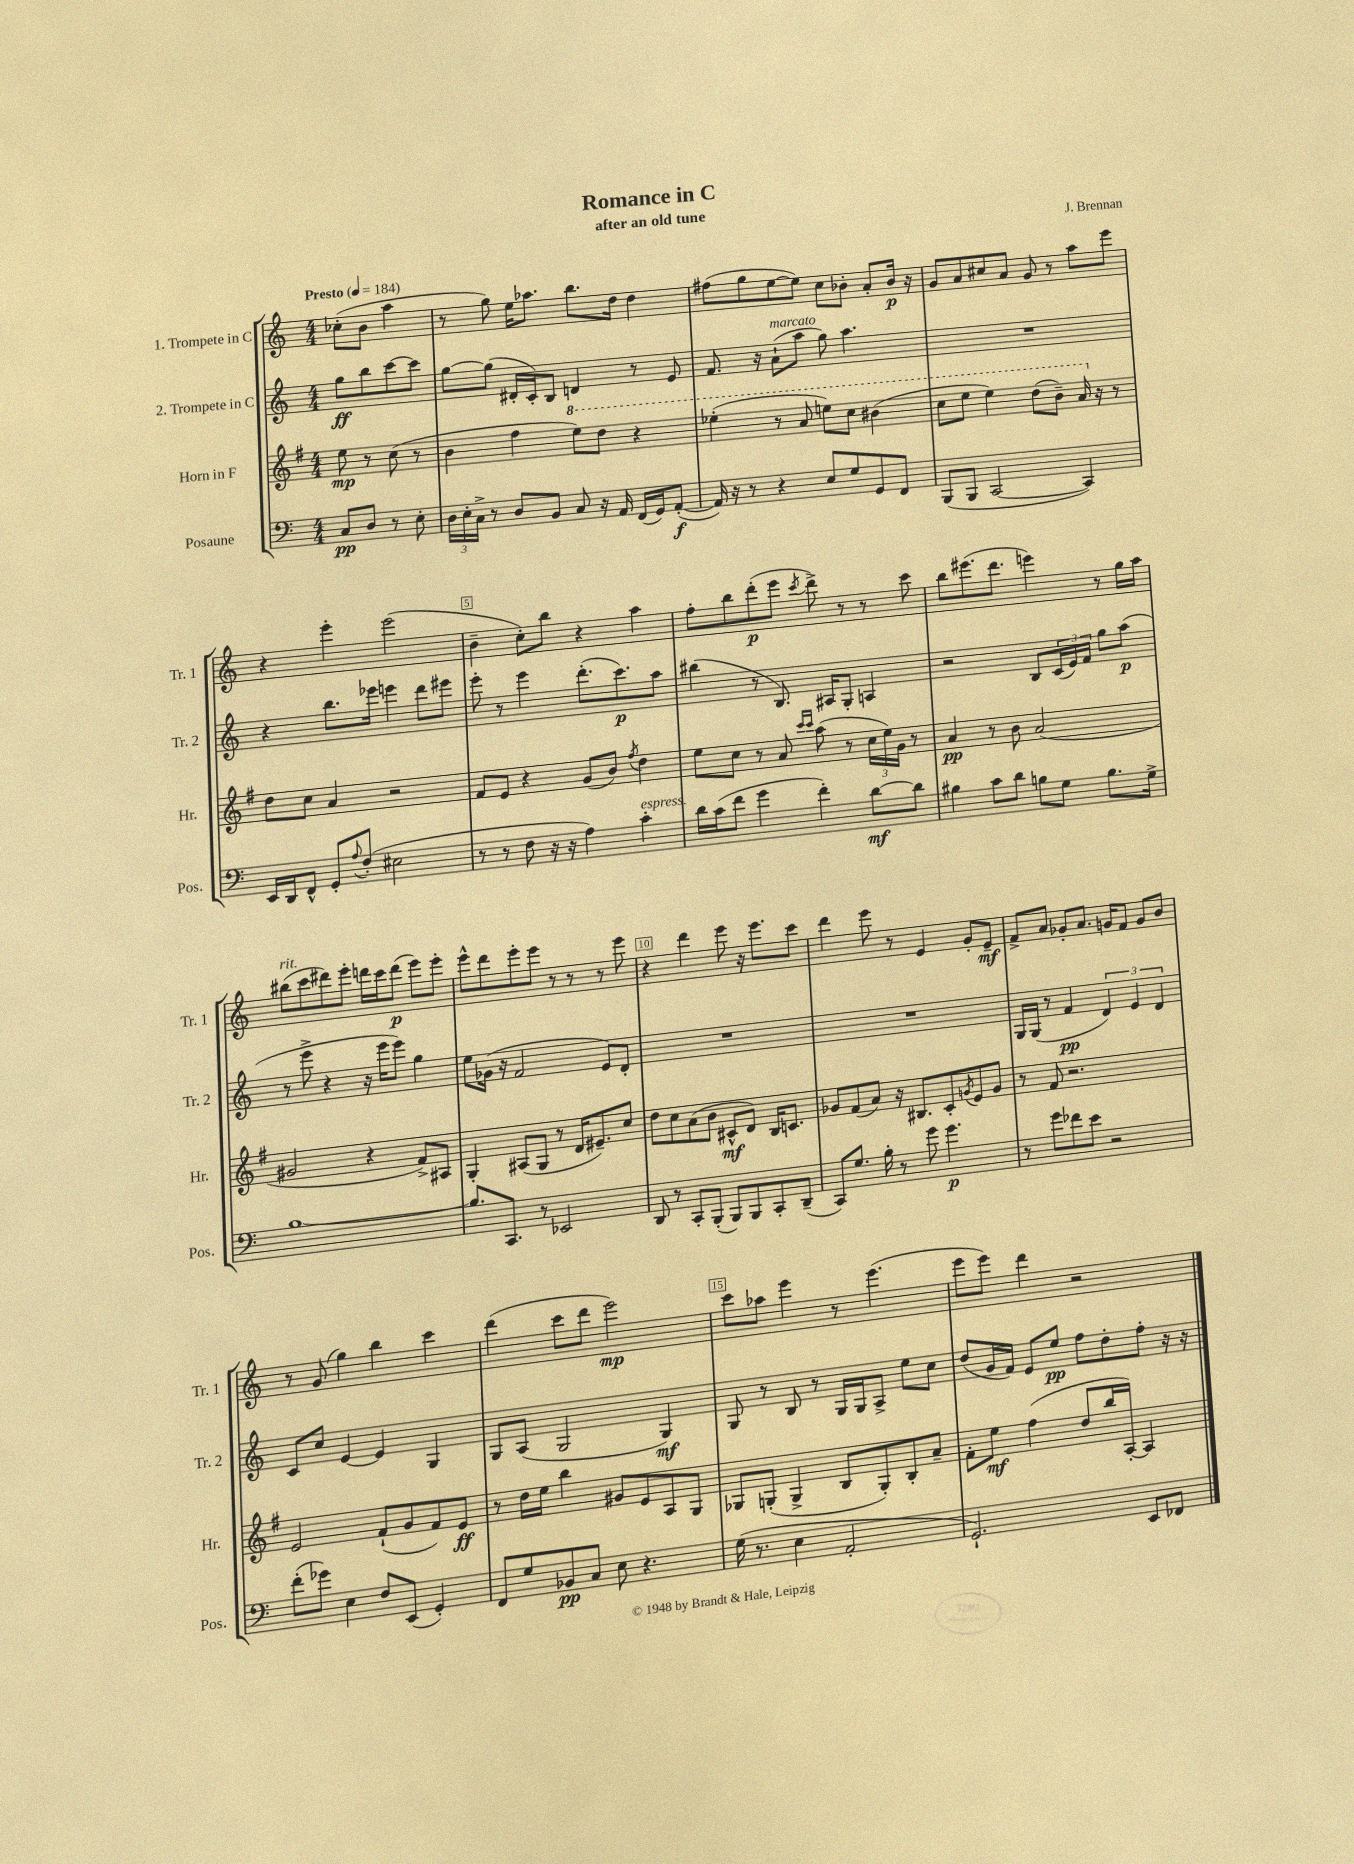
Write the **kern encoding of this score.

**kern	**dynam	**kern	**dynam	**kern	**dynam	**kern	**dynam
*part4	*part4	*part3	*part3	*part2	*part2	*part1	*part1
*staff4	*staff4	*staff3	*staff3	*staff2	*staff2	*staff1	*staff1
*I"Posaune	*	*I"Horn in F	*	*I"2. Trompete in C	*	*I"1. Trompete in C	*
*I'Pos.	*	*I'Hr.	*	*I'Tr. 2	*	*I'Tr. 1	*
*clefF4	*	*clefG2	*	*clefG2	*	*clefG2	*
*k[]	*	*k[f#]	*	*k[]	*	*k[]	*
*M4/4	*	*M4/4	*	*M4/4	*	*M4/4	*
*MM184	*	*MM184	*	*MM184	*	*MM184	*
=	=	=	=	=	=	=	=
!	!	!	!	!	!	!LO:TX:a:B:t=Presto	!
8C/L	pp	8ee\	mp	8gg\L	ff	(8cc-X'\L	.
8D/J	.	8r	.	8bb\	.	8b\J	.
8r	.	(8cc\	.	[8ccc\	.	4aa\	.
8E'\	.	8r	.	8ccc\J]	.	.	.
=1	=1	=1	=1	=1	=1	=1	=1
24D\LL	.	4b\	.	[8gg\L	.	8r	.
24E'\	.	.	.	.	.	.	.
24C^\JJ	.	.	.	.	.	.	.
8r	.	.	.	(8gg\J]	.	8gg\)	.
8D/L	.	4ff#\	.	16d#X'/LL	.	16ee\KL	.
.	.	.	.	16c'/J)	.	8.aa-X\J	.
8BB/J	.	.	.	8B/J	.	.	.
*	*	*8va	*	*	*	*	*
8C/	.	8eee\L)	.	4dn/	.	8.bb\L	.
16r	.	8ddd\J	.	.	.	.	.
16AA/	.	.	.	.	.	16dd\Jk	.
(16FF/LL	.	4r	.	8r	.	4dd\	.
16GG/J)	.	.	.	.	.	.	.
([8AA'/J	f	.	.	8e/	.	.	.
=2	=2	=2	=2	=2	=2	=2	=2
16AA/])	.	(4eee-X'\	.	8.f/	.	(8ff#X\L	.
16r	.	.	.	.	.	.	.
8r	.	.	.	.	.	8gg\	.
.	.	.	.	16r	.	.	.
!	!	!	!	!LO:TX:a:i:t=marcato	!	!	!
4r	.	8r	.	(8a`\L	.	[8ee\	.
.	.	8aa/	.	8aa\J	.	8ee\J])	.
8E/L	.	8eeen\L)	.	8gg\)	.	8cc\L	.
8G/	.	8ccc\J	.	4.aa\	.	8b-X'\J	.
8GG/	.	(4bb#X\	.	.	.	8a'/L	.
8FF/J	.	.	.	.	.	16b-/Jk	p
.	.	.	.	.	.	16r	.
=3	=3	=3	=3	=3	=3	=3	=3
(8BBB/L	.	8ccc\L	.	1r	.	8g/L	.
8BBB/J	.	8eee\J	.	.	.	8a/	.
[2CC/	.	4eee\)	.	.	.	8cc#X/	.
.	.	.	.	.	.	8a/J	.
.	.	(8ddd\L	.	.	.	8g/	.
.	.	8bb~\J)	.	.	.	8r	.
4CC/])	.	16aa/	.	.	.	8aa\L	.
*	*	*X8va	*	*	*	*	*
.	.	16r	.	.	.	.	.
.	.	8r	.	.	.	8eee\J	.
!!LO:LB:g=z
=4	=4	=4	=4	=4	=4	=4	=4
16EE/LL	.	8dd\L	.	4r	.	4r	.
16DD/J	.	.	.	.	.	.	.
8FF^^/J	.	8cc\J	.	.	.	.	.
8GG'/L	.	4a/	.	8.bb\L	.	4eee'\	.
8qqA/	.	.	.	.	.	.	.
(8F'/J	.	.	.	.	.	.	.
.	.	.	.	16eee-X\Jk	.	.	.
2E#X\	.	2r	.	4eeen\	.	(2eee\	.
.	.	.	.	8ddd\L	.	.	.
.	.	.	.	8eee#X\J	.	.	.
=5	=5	=5	=5	=5	=5	=5	=5
8r	.	8f#/L	.	8eee'\	.	4b~\	.
8r	.	8e/J	.	8r	.	.	.
8F\	.	4r	.	4eee\	.	8cc'\L)	.
16r	.	.	.	.	.	8bb\J	.
16r	.	.	.	.	.	.	.
4A\)	.	(8g/L	.	(8.ddd'\L	.	4r	.
.	.	8b/J)	.	.	.	.	.
.	.	.	.	8.ccc\)	p	.	.
.	.	8qff#/	.	.	.	.	.
!LO:TX:a:i:t=espress.	!	!	!	!	!	!	!
4c'\	.	4dd\	.	.	.	4aa\	.
.	.	.	.	8aa\J	.	.	.
=6	=6	=6	=6	=6	=6	=6	=6
16d\LL	.	8ee\L	.	(4bb#X\	.	8ff'\L	.
(16c\J	.	.	.	.	.	.	.
8f\J	.	8cc\J	.	.	.	8bb\	.
4g\	.	8r	.	8r	.	(8ddd'\	p
.	.	8a/	.	8.B/)	.	8eee\J	.
.	.	16qqccc/LL	.	.	.	.	.
.	.	16qqccc/JJ	.	.	.	8qccc/	.
4f'\)	.	(8aa\	.	.	.	8ddd^\)	.
.	.	.	.	16A#X/KL	.	.	.
.	.	8r	.	8G'/J	.	8r	.
[8d\L	mf	24cc\LL	.	4An/	.	8r	.
.	.	24ee\)	.	.	.	.	.
.	.	24g\JJ	.	.	.	.	.
8d\J]	.	8r	.	.	.	8ccc\	.
=7	=7	=7	=7	=7	=7	=7	=7
4B#X\	.	4a/	pp	2r	.	8bb\L	.
.	.	.	.	.	.	(8.eee#X\	.
8c\L	.	8r	.	.	.	.	.
.	.	.	.	.	.	8.ddd\J	.
8d\J	.	8b\	.	.	.	.	.
8Bn\L	.	(2a/	.	8B/L	.	4eeen\)	.
8G\J	.	.	.	(24c/L	.	.	.
.	.	.	.	24e/)	.	.	.
.	.	.	.	24f/JJ	.	.	.
8.B\L	.	.	.	8gg\L	.	8r	.
.	.	.	.	(8aa\J	p	16gg\LL	.
16G^\Jk	.	.	.	.	.	16aa\JJ	.
!!LO:LB:g=z
=8	=8	=8	=8	=8	=8	=8	=8
!	!	!	!	!	!	!LO:TX:a:i:t=rit.	!
[1B	.	2g#X/	.	8r	.	(8bb#X\L	.
.	.	.	.	8eee^\	.	8ccc\	.
.	.	.	.	4r	.	8ddd#X\)	.
.	.	.	.	.	.	8eee'\J	.
.	.	4r	.	16r	.	16dddn\LL	.
.	.	.	.	16eee\KL	.	16ccc\J	.
.	.	.	.	8eee\J)	.	(8ddd\J	p
.	.	8f#^/L)	.	4gg\	.	8eee\L)	.
.	.	8A#X/J	.	.	.	8eee'\J	.
=9	=9	=9	=9	=9	=9	=9	=9
8.B/L]	.	4G'/	.	8ee\L	.	8eee^^\L	.
.	.	.	.	(16g-X\Jk	.	8ddd\	.
8.CC/J	.	.	.	16r	.	.	.
.	.	(8A#X/L	.	2f/	.	8eee'\	.
8r	.	8G/J	.	.	.	8eee\J	.
2EE-X/	.	8r	.	.	.	8r	.
.	.	16d/KL	.	.	.	8r	.
.	.	8.e#X~/)	.	.	.	.	.
.	.	.	.	8e/L)	.	8r	.
.	.	8cc/J	.	8d'/J	.	8eee\	.
=10	=10	=10	=10	=10	=10	=10	=10
8DD/	.	8dd\L	.	1r	.	4r	.
8r	.	8cc\	.	.	.	.	.
8CC'/L	.	(8a\	.	.	.	4ddd\	.
(8BBB'/J	.	8b\J	.	.	.	.	.
8BBB/L)	.	8c#X^^/L	mf	.	.	8eee\	.
8BBB/	.	8d/J)	.	.	.	16r	.
.	.	.	.	.	.	8.eee\L	.
8CC'/	.	16B/KL	.	.	.	.	.
.	.	8.cn/J	.	.	.	.	.
(8DD~/J	.	.	.	.	.	8ccc\J	.
=11	=11	=11	=11	=11	=11	=11	=11
8CC/L)	.	8g-X/L	.	1r	.	4ddd\	.
8.G/J	.	(8f#/	.	.	.	.	.
.	.	8a/J)	.	.	.	8eee\	.
16B'\	.	.	.	.	.	.	.
8r	.	16r	.	.	.	8r	.
.	.	8.B#X/L	.	.	.	.	.
8g\	.	.	.	.	.	4e/	.
4.g\	p	8c'/	.	.	.	.	.
.	.	8qgn/	.	.	.	.	.
.	.	8e/	.	.	.	8g'/L	.
.	.	8g/J	.	.	.	8e~/J	mf
=12	=12	=12	=12	=12	=12	=12	=12
8r	.	8r	.	16G/LL	.	8f^/L	.
.	.	.	.	(16G/JJ	.	.	.
8g\L	.	8f#/	.	8r	.	8a/J	.
8f-X\	.	2.r	.	4f/	pp	8g-X'/L	.
8e\J	.	.	.	.	.	8.a/J	.
2r	.	.	.	6d/)	.	.	.
.	.	.	.	.	.	16gn/KL	.
.	.	.	.	.	.	8f/J	.
.	.	.	.	6e/	.	.	.
.	.	.	.	.	.	8g/L	.
.	.	.	.	6d/	.	.	.
.	.	.	.	.	.	8b/J	.
!!LO:LB:g=z
=13	=13	=13	=13	=13	=13	=13	=13
(8f'\L	.	2e/	.	8c/L	.	8r	.
8g-X\J)	.	.	.	8cc/J	.	(8g/	.
4E\	.	.	.	[4e/	.	4gg\)	.
8F/L	.	(8f#`/L	.	4e/]	.	4bb\	.
(8EE/J	.	8g/	.	.	.	.	.
4GG'/)	.	8f#/)	.	4G/	.	4ccc\	.
.	.	8e/J	ff	.	.	.	.
=14	=14	=14	=14	=14	=14	=14	=14
8FF/L	.	8r	.	8G/L	.	(4ddd\	.
8G/	.	16dd\LL	.	(8A/J	.	.	.
.	.	16ee\JJ	.	.	.	.	.
8BB-X/	pp	4bb\	.	2G/	.	8ccc\L	.
8C/J	.	.	.	.	.	8ddd\J	.
8E\	.	8g#X/L	.	.	.	2eee\)	mp
4.r	.	8e/	.	.	.	.	.
.	.	8A/	.	4G/)	mf	.	.
.	.	8G/J	.	.	.	.	.
=15	=15	=15	=15	=15	=15	=15	=15
(16G\	.	8G-X/L	.	8G/	.	8ccc\L	.
8.r	.	.	.	.	.	.	.
.	.	(8Gn'/J	.	8r	.	8aa-X\J	.
4E\	.	4G^/	.	8B/	.	4eee\	.
.	.	.	.	8r	.	.	.
2AA'/	.	8B/L	.	16G/LL	.	8r	.
.	.	.	.	16G/J	.	.	.
.	.	8G'/)	.	8A^/J	.	(4.eee\	.
.	.	8B'/	.	8ee\L	.	.	.
.	.	8a~/J	.	8cc\J	.	.	.
=16	=16	=16	=16	=16	=16	=16	=16
2.GG`/)	.	8f#'\L	.	(8dd/L	.	8eee\L	.
.	.	8ee\J	mf	16g/L	.	8eee\J)	.
.	.	.	.	16f/JJ)	.	.	.
.	.	(4ff#\	.	8e/L	.	4ddd\	.
.	.	.	.	8ee/J	pp	.	.
.	.	8dd/L	.	8ff\L	.	2r	.
.	.	16bb/L	.	8dd'\	.	.	.
.	.	[16A'/JJ)	.	.	.	.	.
8EE/L	.	4A/]	.	8ff'\J	.	.	.
8FF-X/J	.	.	.	16r	.	.	.
.	.	.	.	16r	.	.	.
==	==	==	==	==	==	==	==
*-	*-	*-	*-	*-	*-	*-	*-
